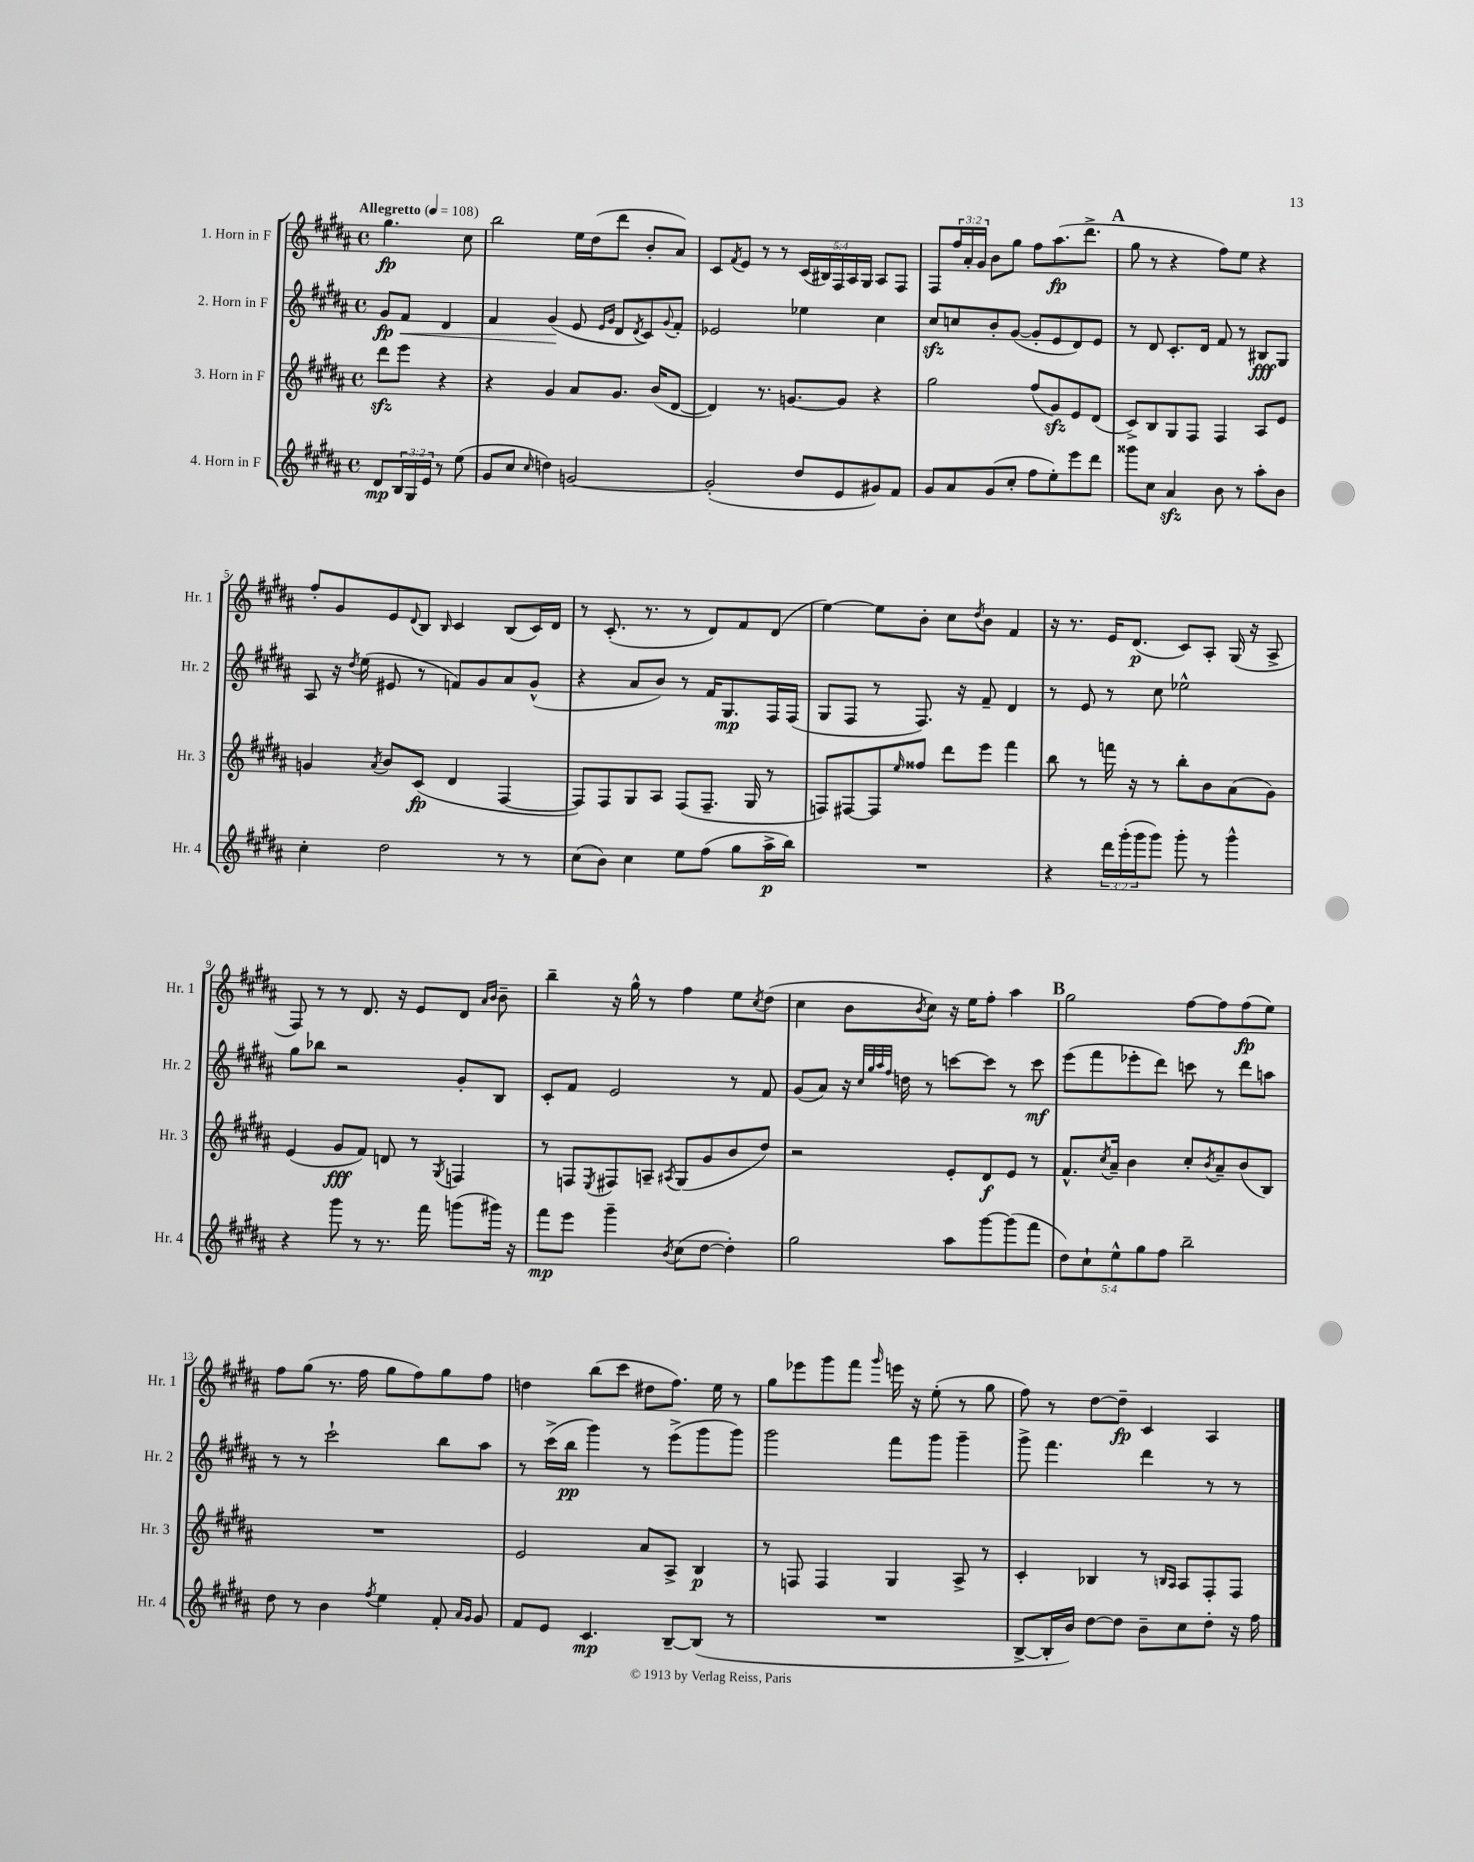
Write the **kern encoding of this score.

**kern	**kern	**kern	**kern
*staff4	*staff3	*staff2	*staff1
*clefG2	*clefG2	*clefG2	*clefG2
*k[f#c#g#d#a#]	*k[f#c#g#d#a#]	*k[f#c#g#d#a#]	*k[f#c#g#d#a#]
*M4/4	*M4/4	*M4/4	*M4/4
*met(c)	*met(c)	*met(c)	*met(c)
*MM108	*MM108	*MM108	*MM108
8d#	8ddd#	8g#	4.gg#
24B	8eee	8f#	.
24G#	.	.	.
24e	.	.	.
8r	4r	4d#	.
(8ee	.	.	8cc#
=	=	=	=
8g#	4r	4f#	2bb
8cc#	.	.	.
16qqcc#	.	.	.
4dd)	4g#	(4g#	.
[2g	8a#	8e	16ee
.	.	.	(16dd#
.	.	16qqe	.
.	.	16qqg#	.
.	8.g#	8d#	8ddd#
.	.	8qd#	.
.	.	8c#)	8b'
.	(16b	.	.
.	.	8qqg#	.
.	[8d#	8f#'	8a#)
=	=	=	=
(2g']	4d#])	2e-	8c#
.	.	.	8qf#
.	.	.	8e
.	8.r	.	8r
.	.	.	8r
.	[8.g	.	.
8dd#	.	4ee-	(20c#
.	.	.	20B#)
.	.	.	20F#
8e	8g]	.	.
.	.	.	20A#
.	.	.	20G#
8g#)	4r	4cc#	8A#
8f#	.	.	8F#
=	=	=	=
8g#	2gg#	8cc#	8F#
8a#	.	8cc	24ff#
.	.	.	24a#'
.	.	.	24g#
(8g#	.	8b'	8b
8cc#'	.	([8g#	8gg#
8ff#	(8ff#	8g#']	8ff#
8ee')	8g#)	8e	(8.aa#
8eee	8e	8d#)	.
.	.	.	8.ddd#^
8ddd#	(8d#	8e	.
=	=	=	=
8ggg##	8c#^)	8r	8gg#
8cc#	8B	8d#	8r
4a#	8G#	8.c#'	4r
.	8F#	.	.
.	.	16d#	.
8b	4F#	8f#	8ff#)
8r	.	8r	8ee
8aa#'	8A#	8B#	4r
8b	8e	8G#	.
=	=	=	=
4cc#'	4g	8A#	8ff#'
.	.	16r	8g#
.	.	8qdd#	.
.	.	(16ee	.
.	8qa#	.	.
2dd#	8b	8e#	8e
.	.	.	8qqd#
.	(8c#	8r	8B
.	.	.	16qqB
.	4d#	8f)	4c#
.	.	8g#	.
8r	[4F#	8a#	(8B
8r	.	(8g#^^	16c#)
.	.	.	16d#
=	=	=	=
(8cc#	8F#])	4r	8r
8b)	8F#	.	(8.c#'
4cc#	8G#	8a#	.
.	.	.	8.r
.	8A#	8b)	.
8ee	(8F#	8r	8r
(8ff#	8.F#~	16f#	8d#)
.	.	8.G#	.
8gg#	.	.	8f#
.	16G#	.	.
16aa#^	8r	16F#	(8d#
16bb)	.	(16F#	.
=	=	=	=
1r	8F)	8G#	[4ee)
.	[8F#	8F#	.
.	8F#]	8r	8ee]
.	16qqee	.	.
.	8ff##	8.F#)	8b'
.	8ddd#	.	8cc#
.	.	16r	.
.	.	.	8qdd#
.	8eee	8f#~	8b
.	4fff#	4d#	4f#
=	=	=	=
4r	8bb	8r	16r
.	.	.	8.r
.	8r	8e	.
24ddd#	16fff	8r	16e
(24ggg#'	.	.	.
.	16r	.	(8.d#
24ggg#	.	.	.
8ggg#)	8r	8cc#	.
8ggg#'	8bb'	2ee-^^	8c#)
8r	8b	.	8A#'
4ggg#^^	(8a#	.	(16G#
.	.	.	16r
.	8g#)	.	8A#^
=	=	=	=
4r	(4e	8gg#	8F#)
.	.	8bb-	8r
8ggg#	8g#	2r	8r
8r	8f#)	.	8.d#
8.r	8d	.	.
.	.	.	16r
.	8r	.	8e
16fff#	.	.	.
.	8qG#	.	.
(8ggg	4F	8g#'	8d#
.	.	.	16qqa#
.	.	.	16qqb
16ggg#)	.	8B	8b~
16r	.	.	.
=	=	=	=
8fff#	8r	8c#'	4bb~
8eee	8F	8f#	.
.	8qE	.	.
4ggg#~	8F#	2e	16r
.	.	.	16gg#^^
.	8A~	.	8r
8qb	8qA#	.	.
(8cc#	(8G#	.	4ff#
[8dd#	8g#	.	.
4dd#'])	8b	8r	8ee
.	.	.	8qcc#
.	8dd#)	8f#	(8dd#
=	=	=	=
2gg#	2r	(8g#	4cc#
.	.	8a#)	.
.	.	16r	8b
.	.	32qqcc#	.
.	.	32qqgg#	.
.	.	32qqaa#	.
.	.	32qqff#	.
.	.	16dd	.
.	.	.	8qb
.	.	8r	8cc#)
8aa#	8e'	[8ccc	16r
.	.	.	16ee
[8ggg#	8d#	8ccc]	8ff#'
(8ggg#]	8e	8r	4aa#
8fff#	8r	8ccc	.
=	=	=	=
10dd#)	8.f#^^	(8eee	2gg#
10cc#`	.	.	.
.	.	8fff#	.
.	8qcc#	.	.
.	16a#~	.	.
10ee^^	.	.	.
.	4b	8eee-'	.
10gg#	.	.	.
.	.	8ddd#)	.
10ff#	.	.	.
2bb~	8cc#'	8ccc	[8ff#
.	8qb	.	.
.	8a#~	8r	8ff#]
.	(8b	8ddd#	(8ff#
.	8B)	8aa	8ee)
=	=	=	=
8dd#	1r	8r	8ff#
8r	.	8r	(8gg#
4b	.	2ccc#`	8.r
.	.	.	16ff#
8qff#	.	.	.
4ee	.	.	8gg#
.	.	.	8ff#)
8f#'	.	8bb	8gg#
16qqa#	.	.	.
16qqg#	.	.	.
8g#	.	8aa#	8ff#
=	=	=	=
8f#	2e	8r	4dd
8e	.	(16ccc#^	.
.	.	16bb	.
4.c#	.	4ggg#)	(8bb
.	.	.	8ccc#
.	8a#	8r	8dd#
[8B~	8A#^	(8eee^	8.ff#)
(8B]	4B	8ggg#	.
.	.	.	16ee
8r	.	8ggg#)	8r
=	=	=	=
1r	8r	2ggg#	8gg#
.	8F	.	8eee-
.	4F	.	8ggg#
.	.	.	8fff#
.	.	.	16qqggg#
.	4G#	8fff#	16eee
.	.	.	16r
.	.	8ggg#	(8ee'
.	8A#^	4ggg#~	8r
.	8r	.	8gg#
=	=	=	=
[8B^	4c#'	8ggg#^	8ff#)
16B']	.	4.fff#	8r
16b)	.	.	.
[8dd#	4B-	.	[8dd#
8dd#]	.	.	8dd#~]
8b~	8r	4ddd#	4c#
.	16qqB	.	.
.	16qqA#	.	.
8cc#	8A#	.	.
8dd#'	8F#'	8r	4A#
16r	8F#	8r	.
16ff#	.	.	.
==	==	==	==
*-	*-	*-	*-
